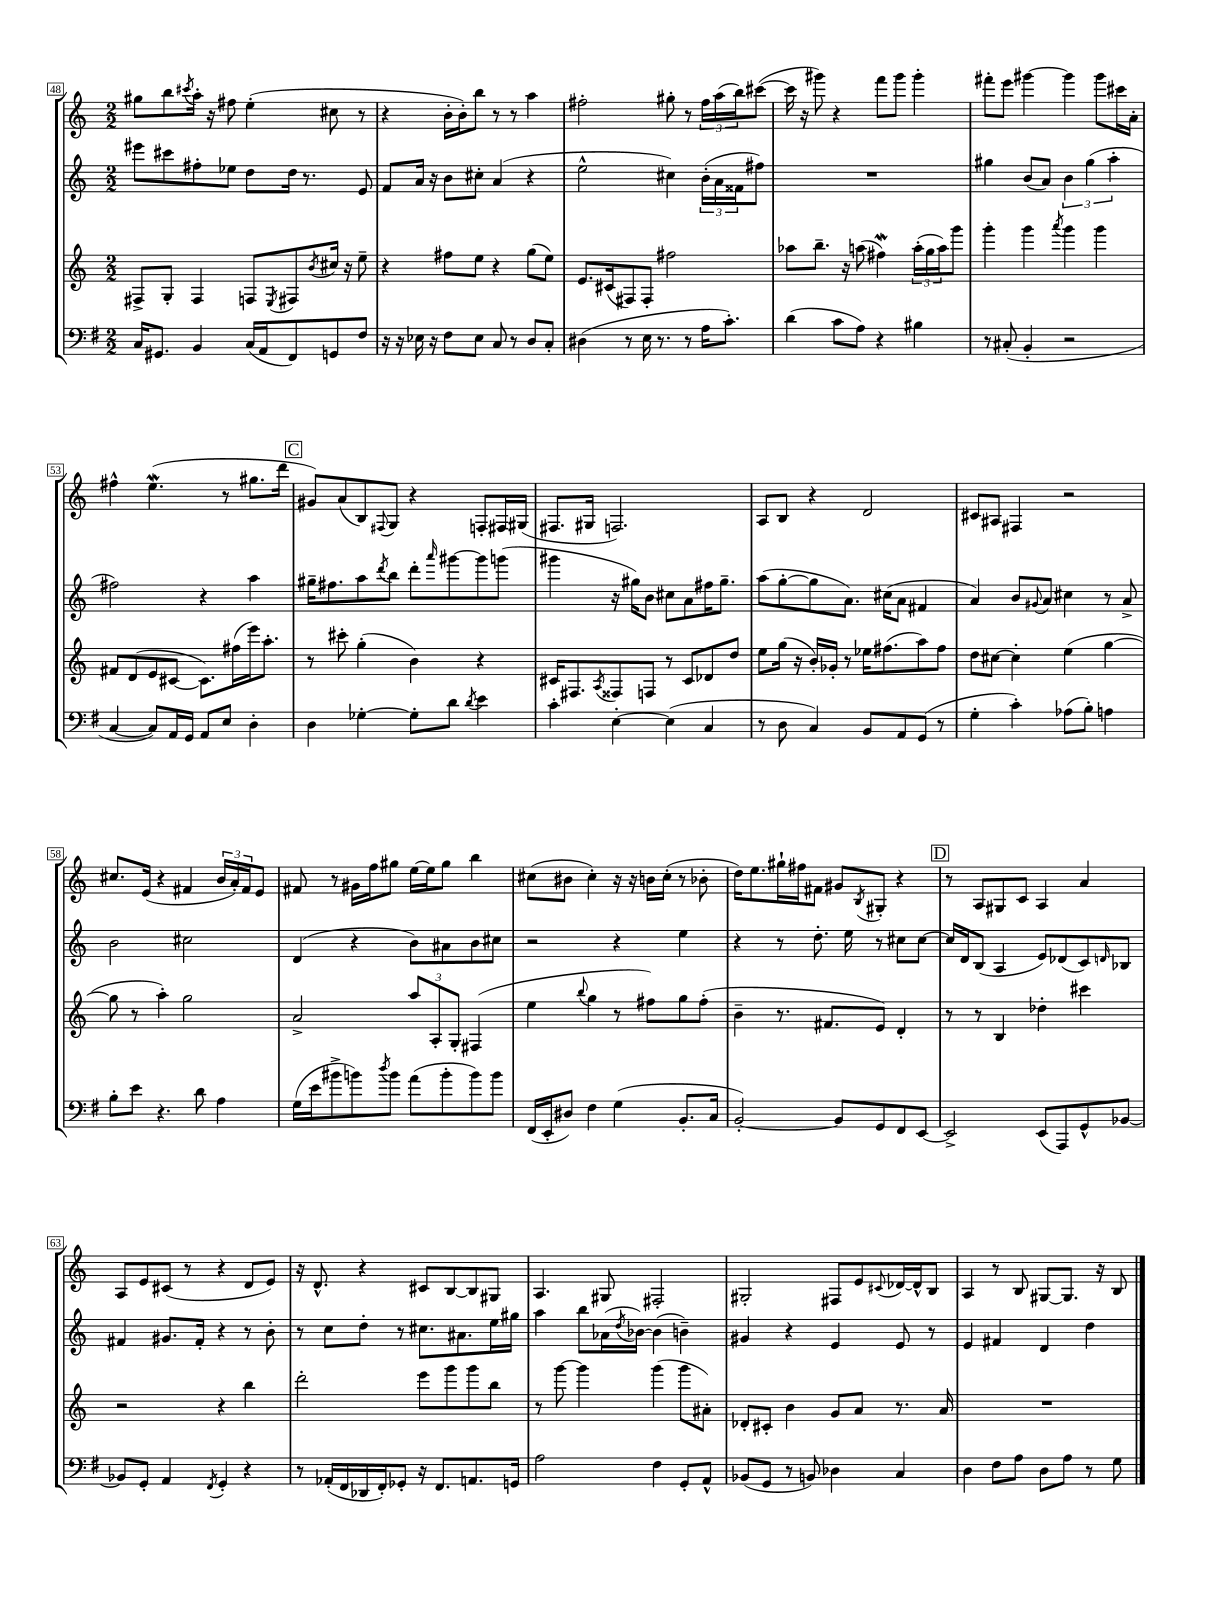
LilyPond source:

<<
\new StaffGroup <<
\new Staff = "s0" {
    \clef treble \key c \major \numericTimeSignature \time 2/2
    gis''8 b''8 \acciaccatura { cis'''8 } a''16-. r16 fis''8 e''4-.( cis''8 r8 |
    r4 b'16-. b'16-.) b''8 r8 r8 a''4 |
    fis''2-. gis''8-. r8 \tuplet 3/2 { fis''16 a''16( b''16) } cis'''8~( |
    cis'''16 r16 gis'''8) r4 f'''8 gis'''8 gis'''4-. |
    fis'''8-. e'''8 gis'''4~ gis'''4 gis'''8 cis'''16 a'16-. |
    fis''4-^ e''4.\mordent( r8 gis''8. d'''16 |
    \mark \markup { \box "C" } gis'8) a'8( b8) \appoggiatura { fis8 } g8 r4 f8-. fis16 gis16( |
    fis8. gis16 f2.) |
    a8 b8 r4 d'2 |
    cis'8 ais8 fis4 r2 |
    cis''8. e'16( r4 fis'4 \tuplet 3/2 { b'16 a'16-.) fis'16 } e'8 |
    fis'8 r8 gis'16 f''16 gis''8 e''16~ e''16 gis''8 b''4 |
    cis''8( bis'8 cis''4-.) r16 r16 b'16 cis''16-.( r8 bes'8-. |
    d''16) e''8. gis''16-! fis''16 fis'8 gis'8 \acciaccatura { b8 } gis8-. r4 |
    \mark \markup { \box "D" } r8 a8 gis8 c'8 a4 a'4 |
    a8 e'8 cis'8( r8 r4 d'8 e'8) |
    r16 d'8.-^ r4 cis'8 b8~ b8 gis8 |
    a4. gis8 fis2-. |
    gis2-. fis8 e'8 \appoggiatura { cis'8 } des'16~ des'16-^ b8 |
    a4 r8 b8 gis8~ gis8. r16 b8 \bar "|." |
}
\new Staff = "s1" {
    \clef treble \key c \major \numericTimeSignature \time 2/2
    eis'''8 cis'''8 fis''8-. ees''8 d''8 d''16 r8. e'8 |
    f'8 a'16 r16 b'8 cis''8-. a'4( r4 |
    e''2-^ cis''4) \tuplet 3/2 { b'16-.( a'16 fisis'16 } fis''8) |
    R1 |
    gis''4 b'8( a'8) \tuplet 3/2 { b'4 gis''4( a''4-. } |
    fis''2) r4 a''4 |
    \mark \markup { \box "C" } gis''16-- fis''8. a''8 \acciaccatura { d'''8 } b''8 d'''8-. \grace { a'''16 } gis'''8~ gis'''8 g'''8( |
    gis'''4 r16 gis''16) b'8 cis''8 a'8 fis''16 gis''8.-- |
    a''8( g''8~-. g''8 a'8.) cis''16( a'8 fis'4 |
    a'4) b'8 \appoggiatura { gis'8 } a'8 cis''4 r8 a'8-> |
    b'2 cis''2 |
    d'4( r4 b'8) ais'8 b'8 cis''8 |
    r2 r4 e''4 |
    r4 r8 d''8.-. e''16 r8 cis''8 cis''8~ |
    \mark \markup { \box "D" } cis''16 d'16 b8( a4 e'8) des'8( c'8) \grace { d'16 } bes8 |
    fis'4 gis'8. fis'16-. r4 r8 b'8-. |
    r8 c''8 d''8-. r8 cis''8. ais'8. e''16 gis''16 |
    a''4 b''8 aes'16( \acciaccatura { d''8 } bes'16~) bes'4( b'4--) |
    gis'4 r4 e'4 e'8 r8 |
    e'4 fis'4 d'4 d''4 \bar "|." |
}
\new Staff = "s2" {
    \clef treble \key c \major \numericTimeSignature \time 2/2
    fis8-> g8-. fis4 f8 \acciaccatura { e8 } fis8 \acciaccatura { b'8 } cis''16 r16 e''8-- |
    r4 fis''8 e''8 r4 g''8( e''8) |
    e'8. cis'16( fis8) fis8-. fis''2 |
    aes''8 b''8.-- r16 a''8( fis''4\mordent) \tuplet 3/2 { a''16-.( g''16 a''16) } g'''8 |
    g'''4-. g'''4 \acciaccatura { a'''8 } g'''4 g'''4 |
    fis'8 d'8( e'8 cis'8~ cis'8.) fis''16( e'''16) a''8.-. |
    \mark \markup { \box "C" } r8 cis'''8-. g''4-.( b'4) r4 |
    cis'16 fis8. \acciaccatura { a8 } fisis8 f8 r8 cis'8 des'8 d''8 |
    e''8 g''16( r16 b'16-.) ges'16-. r8 ees''16 fis''8.( a''8) fis''8 |
    d''8 cis''8~ cis''4-. e''4( g''4~ |
    g''8 r8 a''4-.) g''2 |
    a'2-> \tuplet 3/2 { a''8 a8-. g8-. } fis4( |
    e''4 \appoggiatura { b''8 } g''4 r8 fis''8) g''8 fis''8-.( |
    b'4-- r8. fis'8. e'8) d'4-. |
    \mark \markup { \box "D" } r8 r8 b4 des''4-. cis'''4 |
    r2 r4 b''4 |
    d'''2-. e'''8 g'''8 g'''8 b''8 |
    r8 g'''8~ g'''4 g'''4( g'''8 ais'8-.) |
    des'8-. cis'8-. b'4 g'8 a'8 r8. a'16 |
    R1 \bar "|." |
}
\new Staff = "s3" {
    \clef bass \key g \major \numericTimeSignature \time 2/2
    c16 gis,8. b,4 c16( a,16 fis,8) g,8 fis8 |
    r16 r16 ees16 r16 fis8 ees8 c8 r8 d8 c8-. |
    dis4( r8 e16 r8. r8 a16 c'8.-.) |
    d'4( c'8 a8) r4 bis4 |
    r8 cis8-.( b,4-. r2 |
    c4~ c8) a,16 g,16 a,8 e8 d4-. |
    \mark \markup { \box "C" } d4 ges4~-. ges8-. d'8 \acciaccatura { d'8 } e'4 |
    c'4-. e4~-. e4( c4 |
    r8 d8 c4) b,8 a,8 g,8( r8 |
    g4-. c'4-.) aes8( b8-.) a4 |
    b8-. e'8 r4. d'8 a4 |
    g16( e'16 bis'8-> b'8) \acciaccatura { d''8 } b'8 a'8( b'8-. b'8) b'8 |
    fis,16( e,16-. dis8) fis4 g4( b,8.-. c16 |
    b,2~-.) b,8 g,8 fis,8 e,8~ |
    \mark \markup { \box "D" } e,2-> e,8( a,,8) g,8-^ bes,8~ |
    bes,8 g,8-. a,4 \acciaccatura { fis,8 } g,4-. r4 |
    r8 aes,16-.( fis,16 des,16 fis,16-.) ges,8-. r16 fis,8. a,8. g,16 |
    a2 fis4 g,8-. a,8-^ |
    bes,8( g,8 r8 b,8) des4 c4 |
    d4 fis8 a8 d8 a8 r8 g8 \bar "|." |
}
>>
>>
\layout { \context { \Score currentBarNumber = #48 \override BarNumber.stencil = #(make-stencil-boxer 0.1 0.3 ly:text-interface::print) } }
